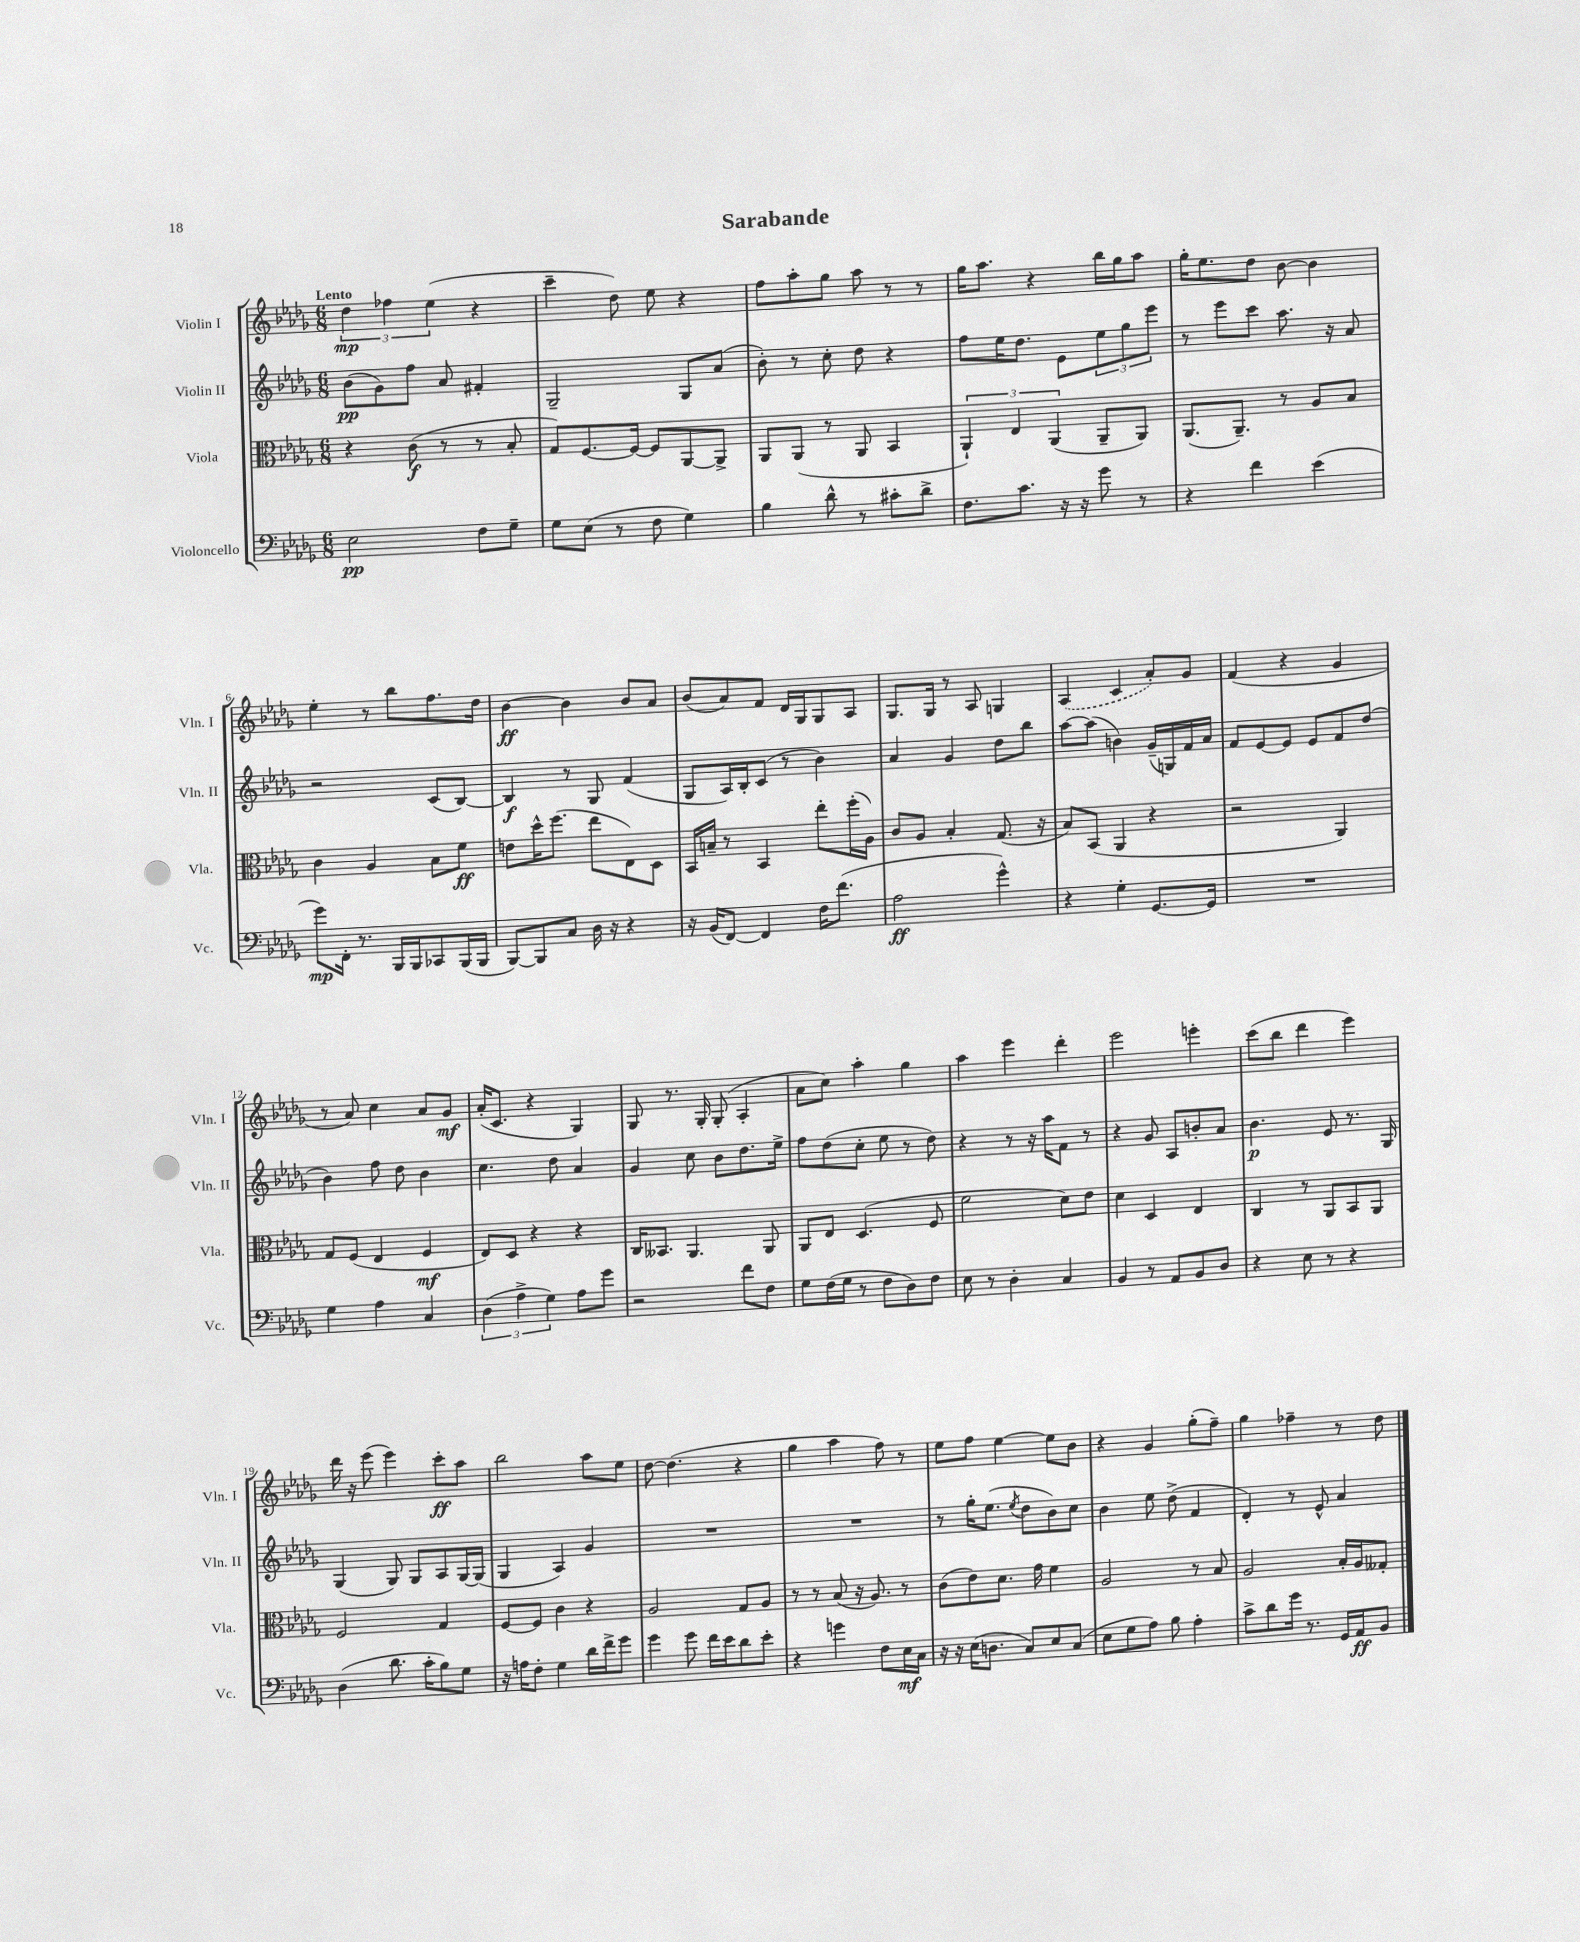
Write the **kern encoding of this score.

**kern	**dynam	**kern	**dynam	**kern	**dynam	**kern	**dynam
*part4	*part4	*part3	*part3	*part2	*part2	*part1	*part1
*staff4	*staff4	*staff3	*staff3	*staff2	*staff2	*staff1	*staff1
*I"Violoncello	*	*I"Viola	*	*I"Violin II	*	*I"Violin I	*
*I'Vc.	*	*I'Vla.	*	*I'Vln. II	*	*I'Vln. I	*
*clefF4	*	*clefC3	*	*clefG2	*	*clefG2	*
*k[b-e-a-d-g-]	*	*k[b-e-a-d-g-]	*	*k[b-e-a-d-g-]	*	*k[b-e-a-d-g-]	*
*M6/8	*	*M6/8	*	*M6/8	*	*M6/8	*
=1	=1	=1	=1	=1	=1	=1	=1
!	!	!	!	!	!	!LO:TX:a:B:t=Lento	!
2E-\	pp	4r	.	(8b-\L	pp	6dd-\	mp
.	.	.	.	8g-\)	.	.	.
.	.	.	.	.	.	6ff-X\	.
.	.	(8c\	f	8ff\J	.	.	.
.	.	.	.	.	.	(6ee-\	.
.	.	8r	.	8a-/	.	.	.
8F\L	.	8r	.	4f#X'/	.	4r	.
8G-~\J	.	8B-'/	.	.	.	.	.
=2	=2	=2	=2	=2	=2	=2	=2
8G-\L	.	8G-/L)	.	2G-~/	.	4ccc~\	.
(8E-\J	.	[8.F/	.	.	.	.	.
8r	.	.	.	.	.	8dd-\)	.
.	.	16F/Jk_	.	.	.	.	.
8F\	.	8F/L]	.	.	.	8ee-\	.
4G-\)	.	[8AA-/	.	8G-/L	.	4r	.
.	.	8AA-^/J]	.	(8a-/J	.	.	.
=3	=3	=3	=3	=3	=3	=3	=3
4B-\	.	8AA-/L	.	8b-'\)	.	8ff\L	.
.	.	(8AA-/J	.	8r	.	8aa-'\	.
8d-^^\	.	8r	.	8cc'\	.	8gg-\J	.
8r	.	8AA-/	.	8dd-\	.	8aa-\	.
8c#X'\L	.	4BB-/	.	4r	.	8r	.
8d-^\J	.	.	.	.	.	8r	.
=4	=4	=4	=4	=4	=4	=4	=4
8.F\L	.	6AA-`/)	.	8ff\L	.	16gg-\KL	.
.	.	.	.	.	.	8.aa-\J	.
.	.	.	.	16ee-\K	.	.	.
.	.	6E-/	.	.	.	.	.
8.c\J	.	.	.	8.dd-\J	.	.	.
.	.	.	.	.	.	4r	.
.	.	(6AA-/	.	.	.	.	.
16r	.	.	.	8e-\L	.	.	.
16r	.	.	.	.	.	.	.
8g-\	.	8AA-~/L	.	12ee-\	.	16bb-\LL	.
.	.	.	.	.	.	16gg-\J	.
.	.	.	.	12gg-\	.	.	.
8r	.	8AA-/J)	.	.	.	8aa-\J	.
.	.	.	.	12eee-\J	.	.	.
=5	=5	=5	=5	=5	=5	=5	=5
4r	.	(8.AA-/L	.	8r	.	16gg-'\KL	.
.	.	.	.	.	.	8.ee-\	.
.	.	.	.	8eee-\L	.	.	.
.	.	8.AA-~/J)	.	.	.	.	.
4f\	.	.	.	8ccc\J	.	8dd-\J	.
.	.	8r	.	8.aa-\	.	[8b-\	.
(4e-\	.	8A-/L	.	.	.	4b-\]	.
.	.	.	.	16r	.	.	.
.	.	8B-/J	.	8a-/	.	.	.
!!LO:LB:g=z
=6	=6	=6	=6	=6	=6	=6	=6
8g-\L)	mp	4c\	.	2r	.	4ee-'\	.
16FF'\Jk	.	.	.	.	.	.	.
8.r	.	.	.	.	.	.	.
.	.	4A-/	.	.	.	8r	.
16BBB-/LL	.	.	.	.	.	8bb-\L	.
16BBB-/J	.	.	.	.	.	.	.
8CC-X/	.	8B-\L	.	(8c/L	.	8.ff\	.
(16BBB-/L	.	8f\J	ff	[8B-/J)	.	.	.
16BBB-/JJ	.	.	.	.	.	16dd-\Jk	.
=7	=7	=7	=7	=7	=7	=7	=7
[8BBB-/L)	.	8en\L	.	4B-/]	f	[4b-\	ff
8BBB-/]	.	16dd-^^\K	.	.	.	.	.
.	.	(8.ff\J	.	.	.	.	.
8C/J	.	.	.	8r	.	4b-\]	.
16D-\	.	8ee-\L	.	8G-/	.	.	.
16r	.	.	.	.	.	.	.
4r	.	8E-\)	.	(4f/	.	8b-/L	.
.	.	8D-\J	.	.	.	8a-/J	.
=8	=8	=8	=8	=8	=8	=8	=8
16r	.	16BB-/LL	.	8G-/L	.	(8b-/L	.
(16BB-/KL	.	16Bn~/JJ	.	.	.	.	.
[8FF/J)	.	8r	.	16A-/L)	.	8a-/)	.
.	.	.	.	16B-'/J	.	.	.
4FF/]	.	4BB-/	.	(8c/J	.	8f/J	.
.	.	.	.	8r	.	16d-/LL	.
.	.	.	.	.	.	16G-/J	.
16F\KL	.	8ee-'\L	.	4b-\)	.	8G-/	.
(8.f\J	.	.	.	.	.	.	.
.	.	(16ff'\L	.	.	.	8A-/J	.
.	.	16A-\JJ)	.	.	.	.	.
=9	=9	=9	=9	=9	=9	=9	=9
2A-\	ff	8c/L	.	4a-/	.	8.G-/L	.
.	.	8A-/J	.	.	.	.	.
.	.	.	.	.	.	16G-/Jk	.
.	.	4B-'/	.	4g-/	.	8r	.
.	.	.	.	.	.	8A-/	.
4g-^^\)	.	(8.G-/	.	8dd-\L	.	4Gn/	.
.	.	.	.	8bb-\J	.	.	.
.	.	16r	.	.	.	.	.
=10	=10	=10	=10	=10	=10	=10	=10
4r	.	8B-/L)	.	[8aa-\L	.	(4A-/	.
.	.	(8BB-/J	.	(8aa-\J]	.	.	.
4G-'\	.	4AA-/	.	4bn\)	.	4c/	.
[8.GG-/L	.	4r	.	(16g-~/LL	.	8a-'/L)	.
.	.	.	.	16Gn/)	.	.	.
.	.	.	.	16f/	.	8g-/J	.
16GG-/Jk]	.	.	.	16a-/JJ	.	.	.
=11	=11	=11	=11	=11	=11	=11	=11
2.r	.	2r	.	8f/L	.	(4f/	.
.	.	.	.	[8e-/	.	.	.
.	.	.	.	8e-/J]	.	4r	.
.	.	.	.	8e-/L	.	.	.
.	.	4AA-/)	.	8f/	.	4g-/	.
.	.	.	.	(8dd-/J	.	.	.
!!LO:LB:g=z
=12	=12	=12	=12	=12	=12	=12	=12
4G-\	.	8G-/L	.	4b-\)	.	8r	.
.	.	(8F/J	.	.	.	8a-/)	.
4A-\	.	4E-/	.	8ff\	.	4cc\	.
.	.	.	.	8dd-\	.	.	.
4C/	.	4F/	mf	4b-\	.	8a-/L	.
.	.	.	.	.	.	8g-/J	mf
=13	=13	=13	=13	=13	=13	=13	=13
(6D-\	.	8E-/L)	.	4.cc\	.	(16a-'/KL	.
.	.	.	.	.	.	8.c/J	.
.	.	8D-/J	.	.	.	.	.
6A-^\	.	.	.	.	.	.	.
.	.	4r	.	.	.	4r	.
6G-\)	.	.	.	.	.	.	.
.	.	.	.	8dd-\	.	.	.
8A-\L	.	4r	.	4a-/	.	4G-/)	.
8g-\J	.	.	.	.	.	.	.
=14	=14	=14	=14	=14	=14	=14	=14
2r	.	16C/KL	.	4g-/	.	8G-/	.
.	.	8.BB--X/J	.	.	.	.	.
.	.	.	.	.	.	8.r	.
.	.	4.AA-/	.	8cc\	.	.	.
.	.	.	.	.	.	16G-'/	.
.	.	.	.	8b-\L	.	(8G-'/	.
8f\L	.	.	.	8.dd-\	.	4A-'/	.
8F\J	.	8AA-/	.	.	.	.	.
.	.	.	.	16ee-^\Jk	.	.	.
=15	=15	=15	=15	=15	=15	=15	=15
8G-\L	.	8AA-/L	.	8ff\L	.	8a-\L	.
(16F\L	.	8E-/J	.	(8dd-\	.	8cc\J)	.
16G-\JJ	.	.	.	.	.	.	.
8r	.	(4.D-/	.	8cc'\J	.	4aa-'\	.
8F\L	.	.	.	8ee-\	.	.	.
8D-\)	.	.	.	8r	.	4gg-\	.
8F\J	.	8F/	.	8dd-\)	.	.	.
=16	=16	=16	=16	=16	=16	=16	=16
8E-\	.	2f\	.	4r	.	4aa-\	.
8r	.	.	.	.	.	.	.
4D-'\	.	.	.	8r	.	4eee-\	.
.	.	.	.	16r	.	.	.
.	.	.	.	16aa-\KL	.	.	.
4C/	.	8d-\L)	.	8f\J	.	4ddd-'\	.
.	.	8e-\J	.	8r	.	.	.
=17	=17	=17	=17	=17	=17	=17	=17
4BB-/	.	4d-\	.	4r	.	2eee-\	.
8r	.	4D-/	.	8g-/	.	.	.
8AA-/L	.	.	.	8A-/L	.	.	.
8BB-/	.	4E-/	.	8bn'/	.	4eeen'\	.
8D-/J	.	.	.	8a-/J	.	.	.
=18	=18	=18	=18	=18	=18	=18	=18
4r	.	4C/	.	4.b-\	p	(8ccc\L	.
.	.	.	.	.	.	8bb-\J	.
8E-\	.	8r	.	.	.	4ddd-\	.
8r	.	8AA-/L	.	8e-/	.	.	.
4r	.	8BB-/	.	8.r	.	4eee-\)	.
.	.	8AA-/J	.	.	.	.	.
.	.	.	.	16G-/	.	.	.
!!LO:LB:g=z
=19	=19	=19	=19	=19	=19	=19	=19
(4D-\	.	2F/	.	(4G-/	.	16ddd-\	.
.	.	.	.	.	.	16r	.
.	.	.	.	.	.	(8eee-\	.
8.d-\	.	.	.	8G-/)	.	4eee-\)	.
.	.	.	.	8G-/L	.	.	.
16c'\KL	.	.	.	.	.	.	.
8B-\)	.	4G-/	.	8A-/	.	8ccc'\L	ff
8G-\J	.	.	.	[16G-/L	.	8aa-\J	.
.	.	.	.	(16G-/JJ]	.	.	.
=20	=20	=20	=20	=20	=20	=20	=20
16r	.	[8F/L	.	4G-/	.	2bb-\	.
16An\KL	.	.	.	.	.	.	.
8F'\J	.	8F/J]	.	.	.	.	.
4G-\	.	4c\	.	4A-/)	.	.	.
16d-\LL	.	4r	.	4g-/	.	8aa-\L	.
16f^\J	.	.	.	.	.	.	.
8g-\J	.	.	.	.	.	8ee-\J	.
=21	=21	=21	=21	=21	=21	=21	=21
4g-\	.	2A-/	.	2.r	.	[8dd-\	.
.	.	.	.	.	.	(4.dd-\]	.
8g-\	.	.	.	.	.	.	.
16f\LL	.	.	.	.	.	.	.
16e-\J	.	.	.	.	.	.	.
8d-\	.	8G-/L	.	.	.	4r	.
8e-'\J	.	8A-/J	.	.	.	.	.
=22	=22	=22	=22	=22	=22	=22	=22
4r	.	8r	.	2.r	.	4gg-\	.
.	.	8r	.	.	.	.	.
4gn\	.	(8B-/	.	.	.	4aa-\	.
.	.	16r	.	.	.	.	.
.	.	8.A-/)	.	.	.	.	.
8F\L	.	.	.	.	.	8ff\)	.
16E-\L	mf	8r	.	.	.	8r	.
16C\JJ	.	.	.	.	.	.	.
=23	=23	=23	=23	=23	=23	=23	=23
16r	.	(8c\L	.	8r	.	8ee-\L	.
16r	.	.	.	.	.	.	.
(16E-\KL	.	8e-\)	.	16gg-'\KL	.	8ff\J	.
8.Dn\J	.	.	.	(8.ee-\J	.	.	.
.	.	8.d-\J	.	.	.	[4ee-\	.
.	.	.	.	8qee-/	.	.	.
8C/L)	.	.	.	8dd-\L	.	.	.
.	.	16g-\	.	.	.	.	.
8E-/	.	4f\	.	8b-\)	.	8ee-\L]	.
(8C/J	.	.	.	8cc\J	.	8b-\J	.
=24	=24	=24	=24	=24	=24	=24	=24
8E-\L	.	2A-/	.	4b-\	.	4r	.
8G-\	.	.	.	.	.	.	.
8A-\J)	.	.	.	8ee-\	.	4g-/	.
8B-\	.	.	.	(8dd-^\	.	.	.
4A-'\	.	8r	.	4f/	.	(8gg-'\L	.
.	.	8B-/	.	.	.	8ff~\J)	.
=25	=25	=25	=25	=25	=25	=25	=25
8c^\L	.	2A-/	.	4d-'/)	.	4gg-\	.
8d-\	.	.	.	.	.	.	.
16g-\Jk	.	.	.	8r	.	4ff-X~\	.
8.r	.	.	.	.	.	.	.
.	.	.	.	8e-^^/	.	.	.
16GG-/LL	.	16B-'/LL	.	4a-/	.	8r	.
16AA-/J	ff	16A-/J	.	.	.	.	.
8BB-/J	.	8G--X'/J	.	.	.	8dd-\	.
==	==	==	==	==	==	==	==
*-	*-	*-	*-	*-	*-	*-	*-
